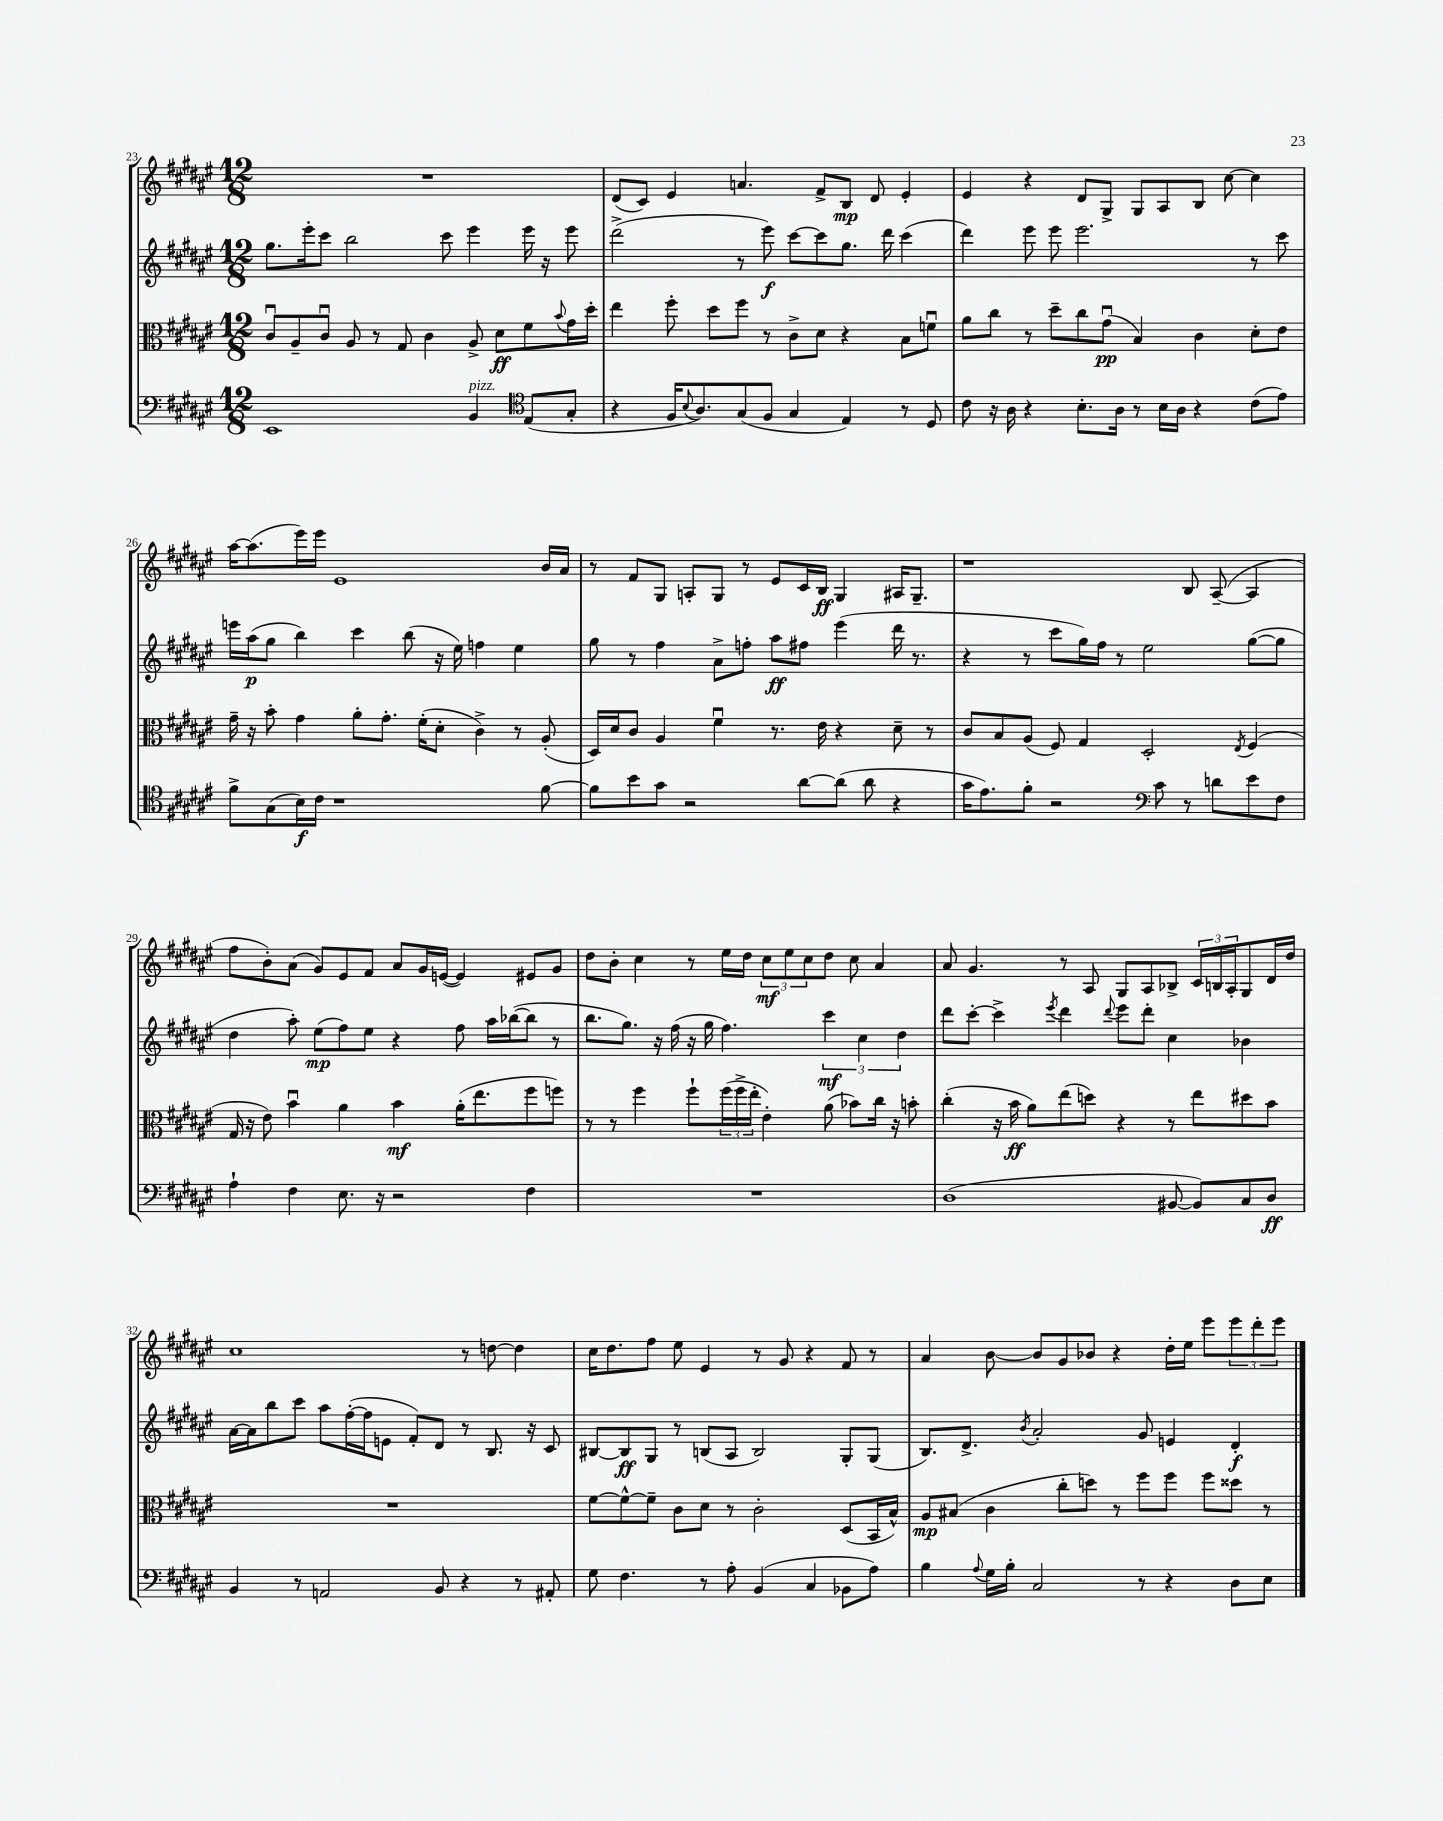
<<
\new StaffGroup <<
\new Staff = "s0" {
    \clef treble \key fis \major \numericTimeSignature \time 12/8
    R1. |
    dis'8( cis'8) eis'4 a'4. fis'8-> b8\mp dis'8 eis'4-. |
    eis'4 r4 dis'8 gis8-> gis8 ais8 b8 cis''8~ cis''4 |
    ais''16~ ais''8.( eis'''16) eis'''16 eis'1 b'16 ais'16 |
    r8 fis'8 gis8 a8-. gis8 r8 eis'8 cis'16 b16\ff gis4 ais16 gis8.-- |
    r1 b8 ais8~--( ais4 |
    fis''8 b'8-.) ais'8( gis'8) eis'8 fis'8 ais'8 gis'16 e'16~( e'4) eis'8 gis'8 |
    dis''8 b'8-. cis''4 r8 eis''16 dis''16 \tuplet 3/2 { cis''8\mf eis''8 cis''8 } dis''8 cis''8 ais'4 |
    ais'8 gis'4. r8 ais8 gis8 ais8 bes8-> \tuplet 3/2 { cis'16 b16 ais16-. } gis8 dis'16 dis''16 |
    cis''1 r8 d''8~ d''4 |
    cis''16 dis''8. fis''8 eis''8 eis'4 r8 gis'8 r4 fis'8 r8 |
    ais'4 b'8~ b'8 gis'8 bes'8 r4 dis''16-. eis''16 eis'''8 \tuplet 3/2 { eis'''8 dis'''8-. eis'''8 } \bar "|." |
}
\new Staff = "s1" {
    \clef treble \key fis \major \numericTimeSignature \time 12/8
    gis''8. eis'''16-. cis'''8 b''2 cis'''8 eis'''4 eis'''16 r16 eis'''8 |
    dis'''2->( r8 eis'''8\f) cis'''8~ cis'''8 gis''8. dis'''16 cis'''4( |
    dis'''4) eis'''8 eis'''8 eis'''2. r8 cis'''8 |
    e'''16 ais''16\p( gis''8 b''4) cis'''4 b''8( r16 eis''16) f''4 eis''4 |
    gis''8 r8 fis''4 ais'8-> f''8-. ais''8\ff fis''8 eis'''4( dis'''16 r8. |
    r4 r8 cis'''8 gis''16) fis''16 r8 eis''2 gis''8~( gis''8 |
    dis''4 ais''8-.) eis''8\mp( fis''8) eis''8 r4 fis''8 ais''16 bes''16~( bes''8 r8 |
    b''8. gis''8.) r16 fis''16( r16 gis''16 fis''4.) \tuplet 3/2 { cis'''4\mf cis''4 dis''4 } |
    dis'''8 cis'''8~-. cis'''4-> \acciaccatura { eis'''8 } dis'''4 \appoggiatura { dis'''8 } eis'''8 dis'''8-. cis''4 bes'4 |
    ais'16~ ais'16 b''8 cis'''8 ais''8 fis''16~-.( fis''16 e'8 fis'8-.) dis'8 r8 b8. r16 cis'8 |
    bis8~ bis8\ff gis8 r8 b8( ais8 b2) gis8-. gis8( |
    b8.) dis'8.-> \acciaccatura { b'8 } ais'2-. gis'8 e'4 dis'4-.\f \bar "|." |
}
\new Staff = "s2" {
    \clef alto \key fis \major \numericTimeSignature \time 12/8
    cis'8\downbow ais8-- cis'8\downbow ais8 r8 gis8 cis'4 ais8-> dis'8\ff fis'8 \appoggiatura { b'8 } gis'16 dis''16-. |
    eis''4 fis''8-. dis''8 fis''8 r8 cis'8-> dis'8 r4 b8 f'8\downbow |
    ais'8 cis''8 r8 dis''8-- cis''8 gis'8\downbow\pp( b4) cis'4 dis'8-. eis'8 |
    gis'16-- r16 b'8-. gis'4 ais'8-. gis'8.-. fis'16-.( dis'8-. cis'4->) r8 ais8-.( |
    dis16) dis'16 cis'8 ais4 fis'4\downbow r8. eis'16 r4 dis'8-- r8 |
    cis'8 b8 ais8( fis8) gis4 dis2-. \acciaccatura { eis8 } fis4( |
    gis16 r16 eis'8) b'4\downbow ais'4 b'4\mf ais'16-.( eis''8. fis''8 f''8) |
    r8 r8 fis''4 fis''8-! \tuplet 3/2 { fis''16( fis''16-> eis''16-. } eis'4-.) ais'8( bes'8) cis''16 r16 b'8-. |
    cis''4-.( r16 b'16\ff ais'8) eis''8( d''8) r4 r8 eis''8 dis''8 b'8 |
    R1. |
    fis'8~ fis'8~-^ fis'8-- cis'8 dis'8 r8 cis'2-. dis8( b,16 b16-^) |
    ais8\mp bis8( cis'4 cis''8-. d''8) r8 fis''8 fis''8 fis''8 disis''8 r8 \bar "|." |
}
\new Staff = "s3" {
    \clef bass \key fis \major \numericTimeSignature \time 12/8
    eis,1 b,4^\markup { \italic "pizz." } \clef tenor eis8( gis8-. |
    r4 fis16 \appoggiatura { b8 } ais8.) gis8( fis8 gis4 eis4) r8 dis8 |
    cis'8 r16 ais16 r4 b8.-. ais16 r8 b16 ais16 r4 cis'8( eis'8) |
    fis'8-> gis8( b16\f) cis'16 r1 fis'8~ |
    fis'8 b'8 gis'8 r2 ais'8~ ais'8( ais'8 r4 |
    gis'16 eis'8.) fis'8-. r2 \clef bass cis'8 r8 d'8 eis'8 fis8 |
    ais4-! fis4 eis8. r16 r2 fis4 |
    R1. |
    dis1( bis,8~ bis,8) cis8 dis8\ff |
    b,4 r8 a,2 b,8 r4 r8 ais,8-. |
    gis8 fis4. r8 ais8-. b,4( cis4 bes,8 ais8) |
    b4 \appoggiatura { ais8 } gis16 b16-. cis2 r8 r4 dis8 eis8 \bar "|." |
}
>>
>>
\layout { \context { \Score currentBarNumber = #23 } }
